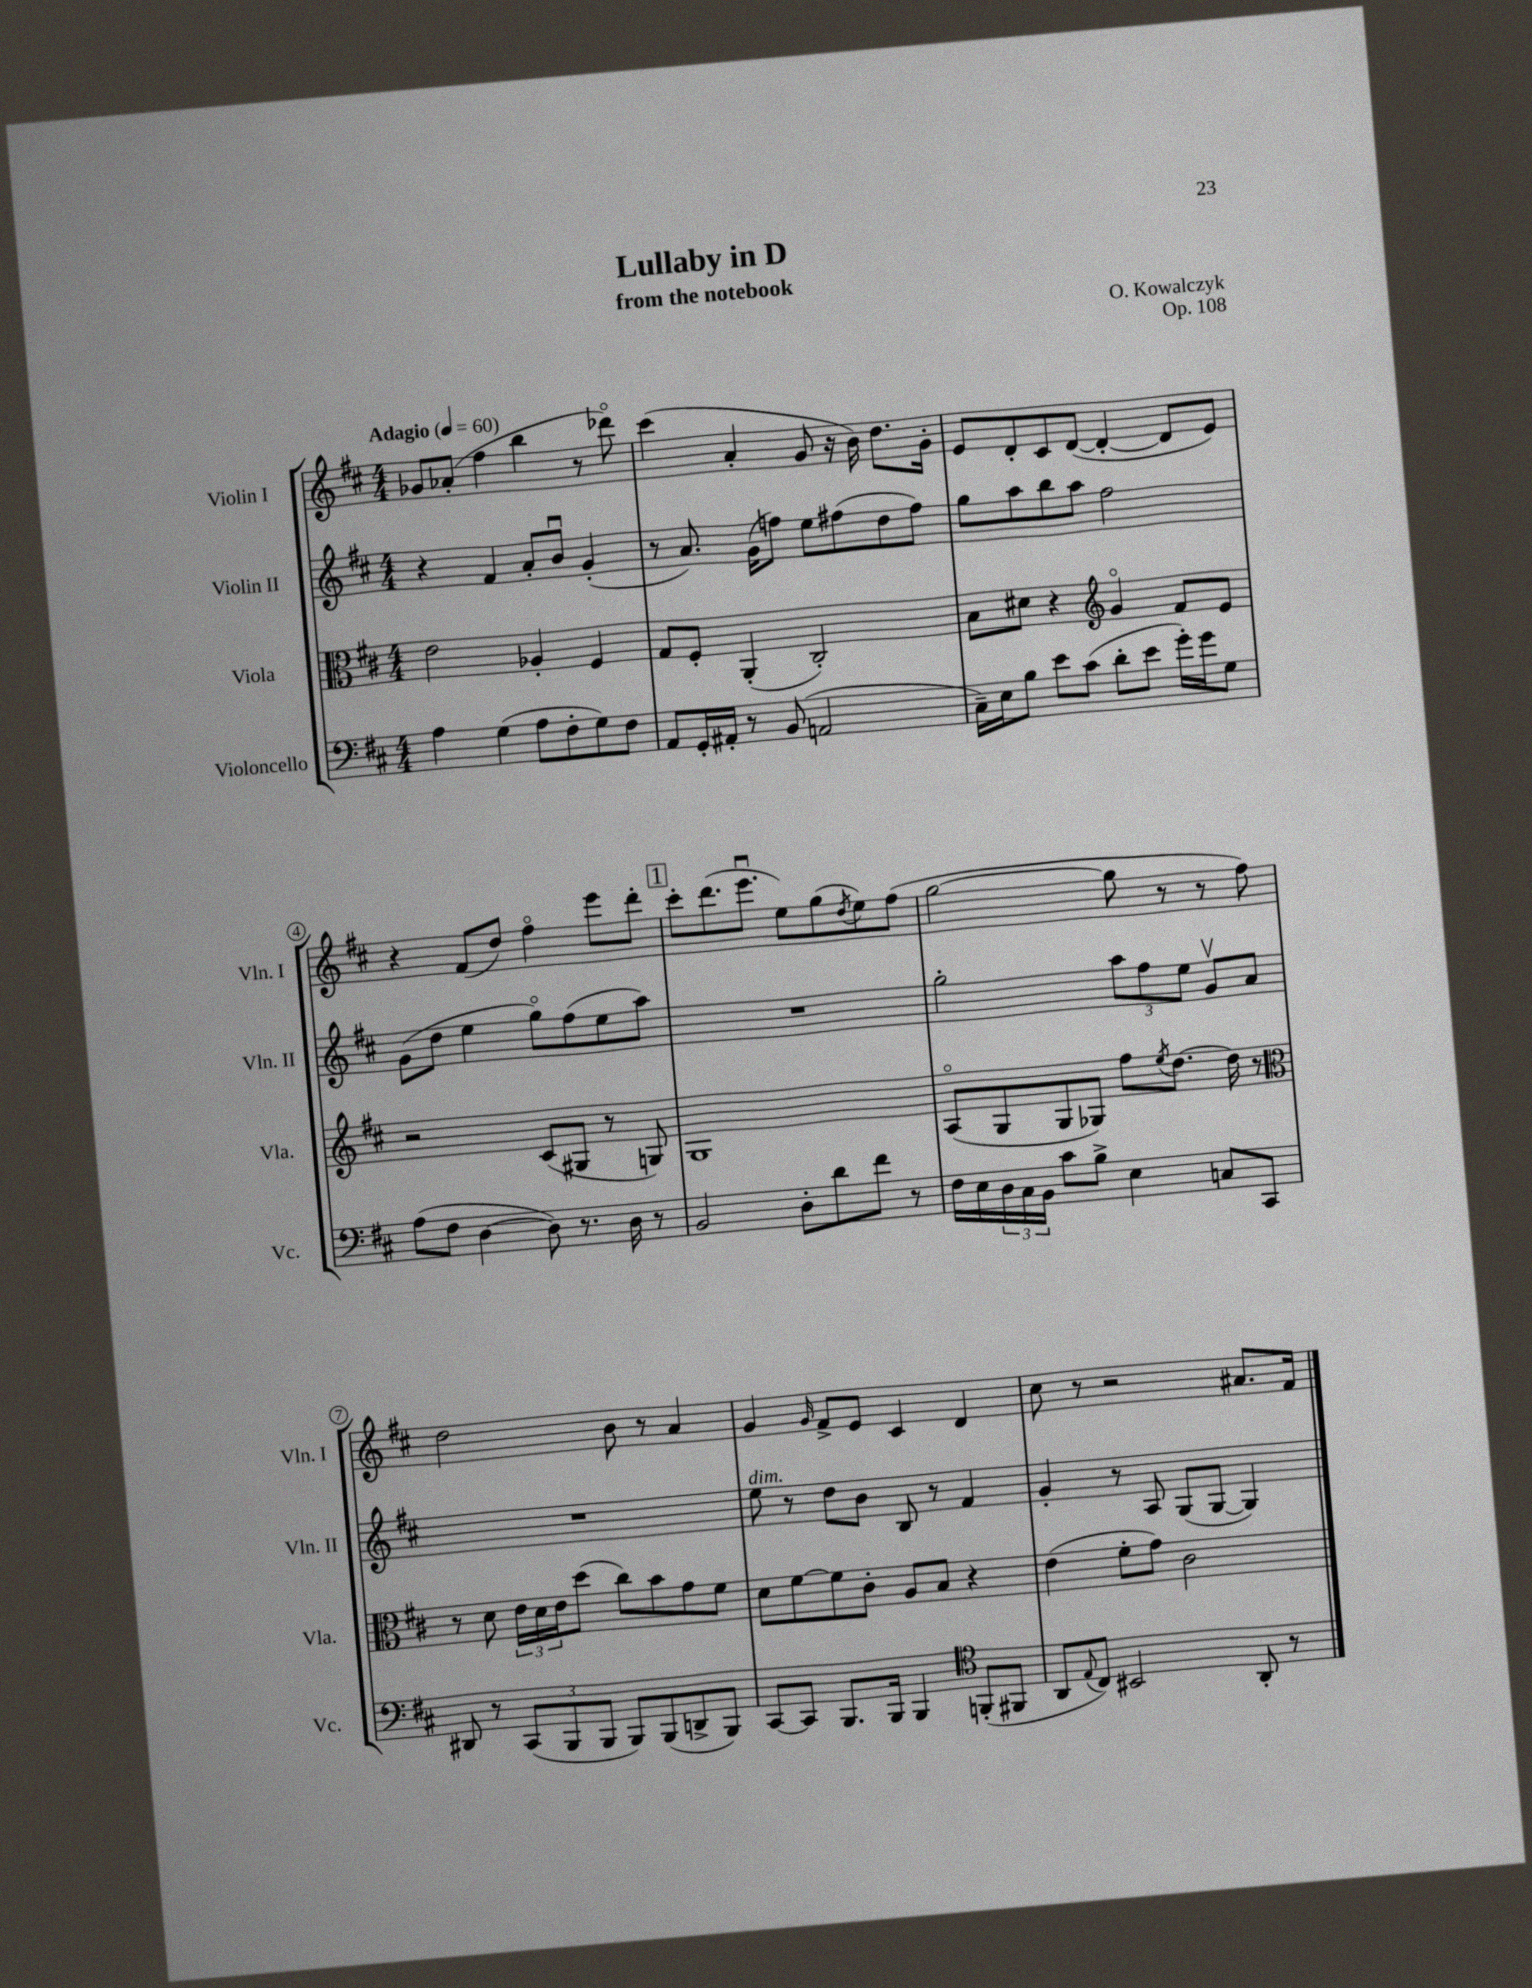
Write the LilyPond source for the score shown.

\header { title = "Lullaby in D" composer = "O. Kowalczyk" subtitle = "from the notebook" opus = "Op. 108" }
<<
\new StaffGroup <<
\new Staff = "s0" \with { instrumentName = "Violin I" shortInstrumentName = "Vln. I" } {
    \clef treble \key d \major \numericTimeSignature \time 4/4 \tempo "Adagio" 4 = 60
    ges'8 aes'8-.( fis''4 b''4 r8 des'''8\flageolet) |
    cis'''4( a'4-. g'8 r16 b'16) d''8. g'16-. |
    e'8 d'8-. cis'8 d'8~( d'4~-. d'8 e'8) |
    r4 fis'8( d''8) fis''4\flageolet e'''8 d'''8-. |
    \mark \markup { \box "1" } cis'''8-. d'''8.( e'''8.\downbow e''8) g''8( \acciaccatura { d''8 } e''8) fis''8( |
    g''2~ g''8 r8 r8 fis''8) |
    d''2 b'8 r8 a'4 |
    g'4 \grace { g'16 } fis'8-> e'8 cis'4 d'4 |
    cis''8 r8 r2 ais'8. fis'16 \bar "|." |
}
\new Staff = "s1" \with { instrumentName = "Violin II" shortInstrumentName = "Vln. II" } {
    \clef treble \key d \major \numericTimeSignature \time 4/4
    r4 fis'4 a'8-. b'8\downbow g'4-.( |
    r8 a'8.) g'16( f''8) e''8 fis''8( d''8 fis''8) |
    g''8 a''8 b''8 a''8 fis''2 |
    g'8( d''8 e''4 g''8\flageolet) fis''8( e''8 a''8) |
    \mark \markup { \box "1" } R1 |
    g''2-. \tuplet 3/2 { a''8 fis''8 e''8 } g'8\upbow a'8 |
    R1 |
    e''8^\markup { \italic "dim." } r8 d''8 b'8 b8 r8 fis'4 |
    g'4-. r8 a8 g8( g8~ g4) \bar "|." |
}
\new Staff = "s2" \with { instrumentName = "Viola" shortInstrumentName = "Vla." } {
    \clef alto \key d \major \numericTimeSignature \time 4/4
    e'2 aes4-. fis4 |
    g8 fis8-. a,4-.( cis2-.) |
    b8 dis'8 r4 \clef treble g'4\flageolet fis'8 e'8 |
    r2 cis'8( gis8 r8 g8) |
    \mark \markup { \box "1" } g1 |
    a8\flageolet( g8 g8 ges8) fis''8 \acciaccatura { e''8 } d''8.~ d''16 r8 |
    \clef alto r8 d'8 \tuplet 3/2 { e'16 d'16 e'16 } d''8( cis''8) b'8 g'8 fis'8 |
    d'8 fis'8~ fis'8 cis'8-. a8 b8 r4 |
    e'4( fis'8-. g'8) cis'2 \bar "|." |
}
\new Staff = "s3" \with { instrumentName = "Violoncello" shortInstrumentName = "Vc." } {
    \clef bass \key d \major \numericTimeSignature \time 4/4
    a4 g4( a8 fis8-. g8) fis8 |
    a,8 g,16-. ais,16-. r8 b,8( a,2 |
    cis16--) e16 b8 e'8 cis'8( d'8-. e'8 g'16-.) g'16 g8 |
    a8( fis8 d4~ d8) r8. d16 r8 |
    \mark \markup { \box "1" } b,2 d8-. d'8 fis'8 r8 |
    fis16 e16 \tuplet 3/2 { d16 cis16 b,16 } cis'8 b8-> e4 c8 cis,8 |
    dis,8 r8 \tuplet 3/2 { cis,8( b,,8 b,,8 } b,,8) b,,8( d,8-> b,,8) |
    cis,8~ cis,8 b,,8. b,,16 b,,4 \clef tenor f,8-.( fis,8 |
    a,8 \appoggiatura { e8 } cis8) bis,2 a,8-. r8 \bar "|." |
}
>>
>>
\layout { \context { \Score \override BarNumber.stencil = #(make-stencil-circler 0.1 0.3 ly:text-interface::print) } }
